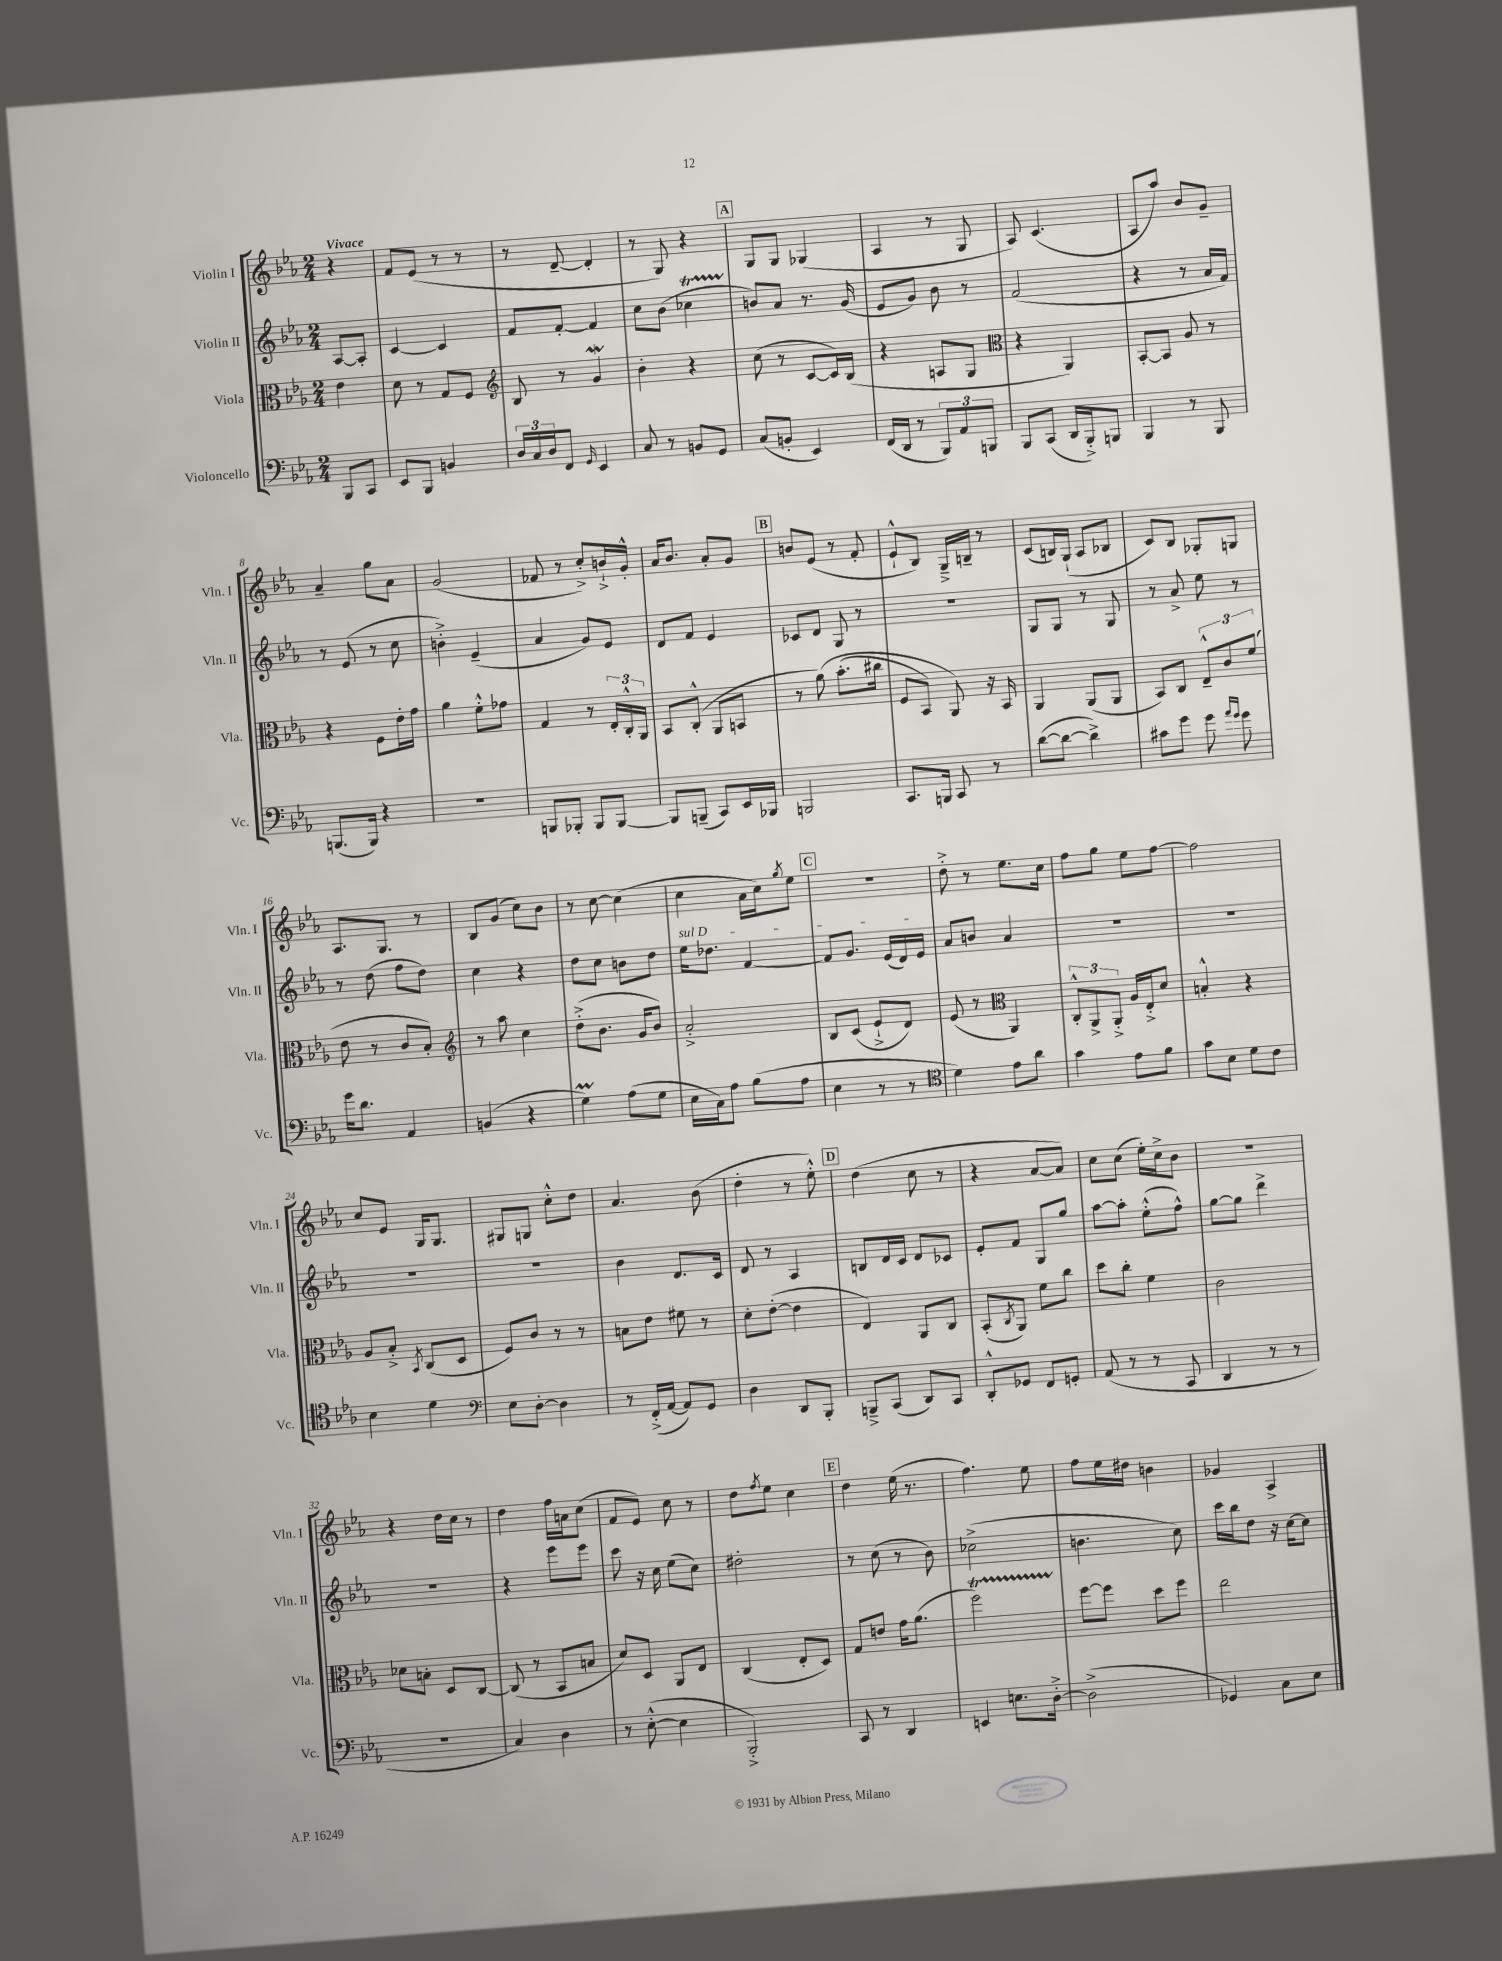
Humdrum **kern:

**kern	**kern	**kern	**kern
*staff4	*staff3	*staff2	*staff1
*clefF4	*clefC3	*clefG2	*clefG2
*k[b-e-a-]	*k[b-e-a-]	*k[b-e-a-]	*k[b-e-a-]
*M2/4	*M2/4	*M2/4	*M2/4
8BBB-	4e-	[8A-	4r
8CC	.	8A-']	.
=	=	=	=
8EE-	8d	[4c	8f
8BBB-	8r	.	(8e-
4BB	8G	4c]	8r
.	8F	.	8r
=	=	=	=
*	*clefG2	*	*
24D	8B-	8f	8r
24C	.	.	.
24D	.	.	.
8FF	8r	[8f'	[8d~
16qqGG	.	.	.
4EE-	4g	4f]	4d']
=	=	=	=
8C	4b-'	8cc	8r
8r	.	(8b-	8G)
8BB	4r	4cc-	4r
8GG	.	.	.
=	=	=	=
(8C	(8cc	8b)	8G
8BB'	8r	8a-	8G
4EE-)	[8c	8.r	(4G-
.	16c])	.	.
.	(16B-	(16g	.
=	=	=	=
(16FF	4r	8e-	4A-
16DD	.	.	.
8r	.	8g)	.
12BBB-)	8A	8b-	8r
12AA-	.	.	.
.	8G	8r	8G
12BBB	.	.	.
=	=	=	=
*	*clefC3	*	*
8BBB-	4r	(2f	8A-)
(8CC	.	.	(4.c
16DD	4AA-)	.	.
16BBB-'^)	.	.	.
8BBB	.	.	.
=	=	=	=
4BBB-	[8BB-'	4r	8A-
.	8BB-]	.	8aa-)
8r	8A-	8r	8b-
8BBB-	8r	16a-	8g~
.	.	16f)	.
=	=	=	=
(8.BBB	4r	8r	4a-~
.	.	(8e-	.
16BBB)	.	.	.
4r	8F	8r	8gg
.	16e-'	8cc	8a-
.	16g	.	.
=	=	=	=
2r	4a-	4b'^)	(2g
.	8f'^^	(4e-~	.
.	8g-	.	.
=	=	=	=
8BBB	4G	4a-	8f-
8BBB-'	.	.	8r
8BBB-	8r	8g)	8cc'^)
[8BBB-	24E-'	8e-	16b`^
.	24C'^^	.	.
.	.	.	16g'^^
.	24AA-	.	.
=	=	=	=
8BBB-]	8BB-	8d	16a-
.	.	.	8.b-
(8BBB~	(8C'^^	8f	.
8CC)	8AA-	4e-	8a-'
16EE-	8BB	.	8g
16BBB-	.	.	.
=	=	=	=
2BBB	8r	8c-	8b
.	&(8a-)	8d	(8e-
.	(8.b-'	8G	8r
.	.	8r	8f'
.	16cc#	.	.
=	=	=	=
8.CC	8F	2r	8e-`^^
.	8BB-)	.	8B-)
16BBB	.	.	.
8CC	8AA-&)	.	16G~^
.	.	.	16B~
8r	16r	.	8r
.	16BB-	.	.
=	=	=	=
([8d	4AA-	8G	(8c
8d_	.	8G	16B)
.	.	.	(16G`
4d^])	(8AA-	8r	8A-
.	8AA-	8G	8B-
=	=	=	=
8c#	8BB-)	8r	8c)
8g	8C	8a-^	8B-
8g	12E-~^^	8ee-	8G-'
.	12c	.	.
16qqa-	.	.	.
16qqg	.	.	.
8g	.	8r	8G
.	(12f	.	.
=	=	=	=
16g	8e-	8r	8.A-
8.d	.	.	.
.	8r	(8dd	.
.	.	.	8.G
4AA-	8c	8ff	.
.	8B-')	8dd)	8r
=	=	=	=
*	*clefG2	*	*
(4BB	8r	4cc	8B-
.	8aa-	.	(8g
4r	4cc	4r	8cc)
.	.	.	8b-
=	=	=	=
4G)	(8dd'^	8dd	8r
.	8.b-	8cc	[8cc
(8A-	.	8b	(4cc]
.	16g	.	.
8G	8b-)	8dd	.
=	=	=	=
16E-	2a-'^	16ee-	4cc
16C)	.	8.dd-	.
8A-	.	.	.
(8B-	.	[4f	16a-
.	.	.	16cc)
.	.	.	8qgg
8A-	.	.	8ee-
=	=	=	=
4E-	8B-	8f]	2r
.	(8c	8.g	.
8r	8e-`^	.	.
.	.	(16e-	.
8r	8d)	16d)	.
.	.	16e-	.
=	=	=	=
*clefC4	*	*	*
4d)	(8e-	8a-	8dd'^
.	8r	8b	8r
*	*clefC3	*	*
8e-	4AA-)	4a-	8.ee-
8a-	.	.	.
.	.	.	16cc
=	=	=	=
4g	12C'^^	2r	8ff
.	12AA-^	.	.
.	.	.	8gg
.	12AA-'^	.	.
8e-	16A-	.	8ee-
.	16E-'^	.	.
8f	8d	.	[8ff
=	=	=	=
8g	4B'^^	2r	2ff]
8B-	.	.	.
8d	4r	.	.
8c	.	.	.
=	=	=	=
4B-	8A-	2r	8cc
.	8B-'^	.	8e-
.	8qBB-	.	.
4d	(8C	.	16G
.	.	.	8.G
.	8D	.	.
=	=	=	=
*clefF4	*	*	*
8E-	8F)	2r	8G#
[8D'	8c	.	8G
4D]	8r	.	8cc'^^
.	8r	.	8dd
=	=	=	=
8r	8B	4b-	4.a-
(16FF'^	8e-	.	.
[16AA-	.	.	.
8AA-])	8f#	8.d	.
8GG	8r	.	(8b-
.	.	16c	.
=	=	=	=
4D	8d'	8d	4dd'
.	([8e-'	8r	.
8DD	4e-]	4A-	8r
8BBB-'	.	.	8ee-'^^)
=	=	=	=
8BBB~^	4E-)	8B	(4dd
(8CC	.	16d	.
.	.	16c	.
8DD)	8AA-	8d	8cc
8CC	8C	8c-	8r
=	=	=	=
8DD'^^	(8BB-'	8e-'	4r
.	8qC	.	.
8GG-	8AA-)	8f	.
8FF	8f	8G	[8a-
8GG'	8cc	8gg	8a-])
=	=	=	=
(8AA-	8dd	[8aa-	8cc
8r	8cc'	8aa-']	(8cc
8r	4f	(8ee-'^^	16ee-')
.	.	.	16cc^
8CC	.	8ff^^)	8b-
=	=	=	=
4DD	2c	[8gg	2r
.	.	8gg]	.
8r	.	4ddd^	.
8r	.	.	.
=	=	=	=
2r	8d-	2r	4r
.	8B'	.	.
.	8D	.	16dd
.	.	.	16cc
.	[8C	.	8r
=	=	=	=
4C)	(8C]	4r	4dd
.	8r	.	.
4D	8BB-	8eee-	16ff
.	.	.	16a
.	8B	8eee-	(8cc
=	=	=	=
8r	8d)	8ccc	8f
([8E-'^^	8D	16r	8e-)
.	.	16cc	.
4E-]	8AA-	(8ee-	8cc
.	8E-	8cc)	8r
=	=	=	=
2BBB-'^)	(4C	2dd#'	8dd
.	.	.	8qff
.	.	.	8ee-
.	8E-'	.	4cc
.	8D)	.	.
=	=	=	=
8CC	8G	8r	4dd
8r	8e	(8cc	.
4DD	16g	8r	(16ee-
.	(8.a-	.	8.r
.	.	8b-)	.
=	=	=	=
4EE	2ff)	(2cc-^	4.ff)
8.E	.	.	.
.	.	.	8ee-
[16D'^	.	.	.
=	=	=	=
(2D^]	[8ff	4.b	8ff
.	8ff]	.	16ee-
.	.	.	16dd#
.	8dd	.	4b
.	8ff	8cc)	.
=	=	=	=
4GG-)	2ee-	16ccc	4g-
.	.	16bb-	.
.	.	8dd	.
8C	.	16r	4A-^
.	.	[16cc	.
8E-	.	8cc]	.
==	==	==	==
*-	*-	*-	*-
